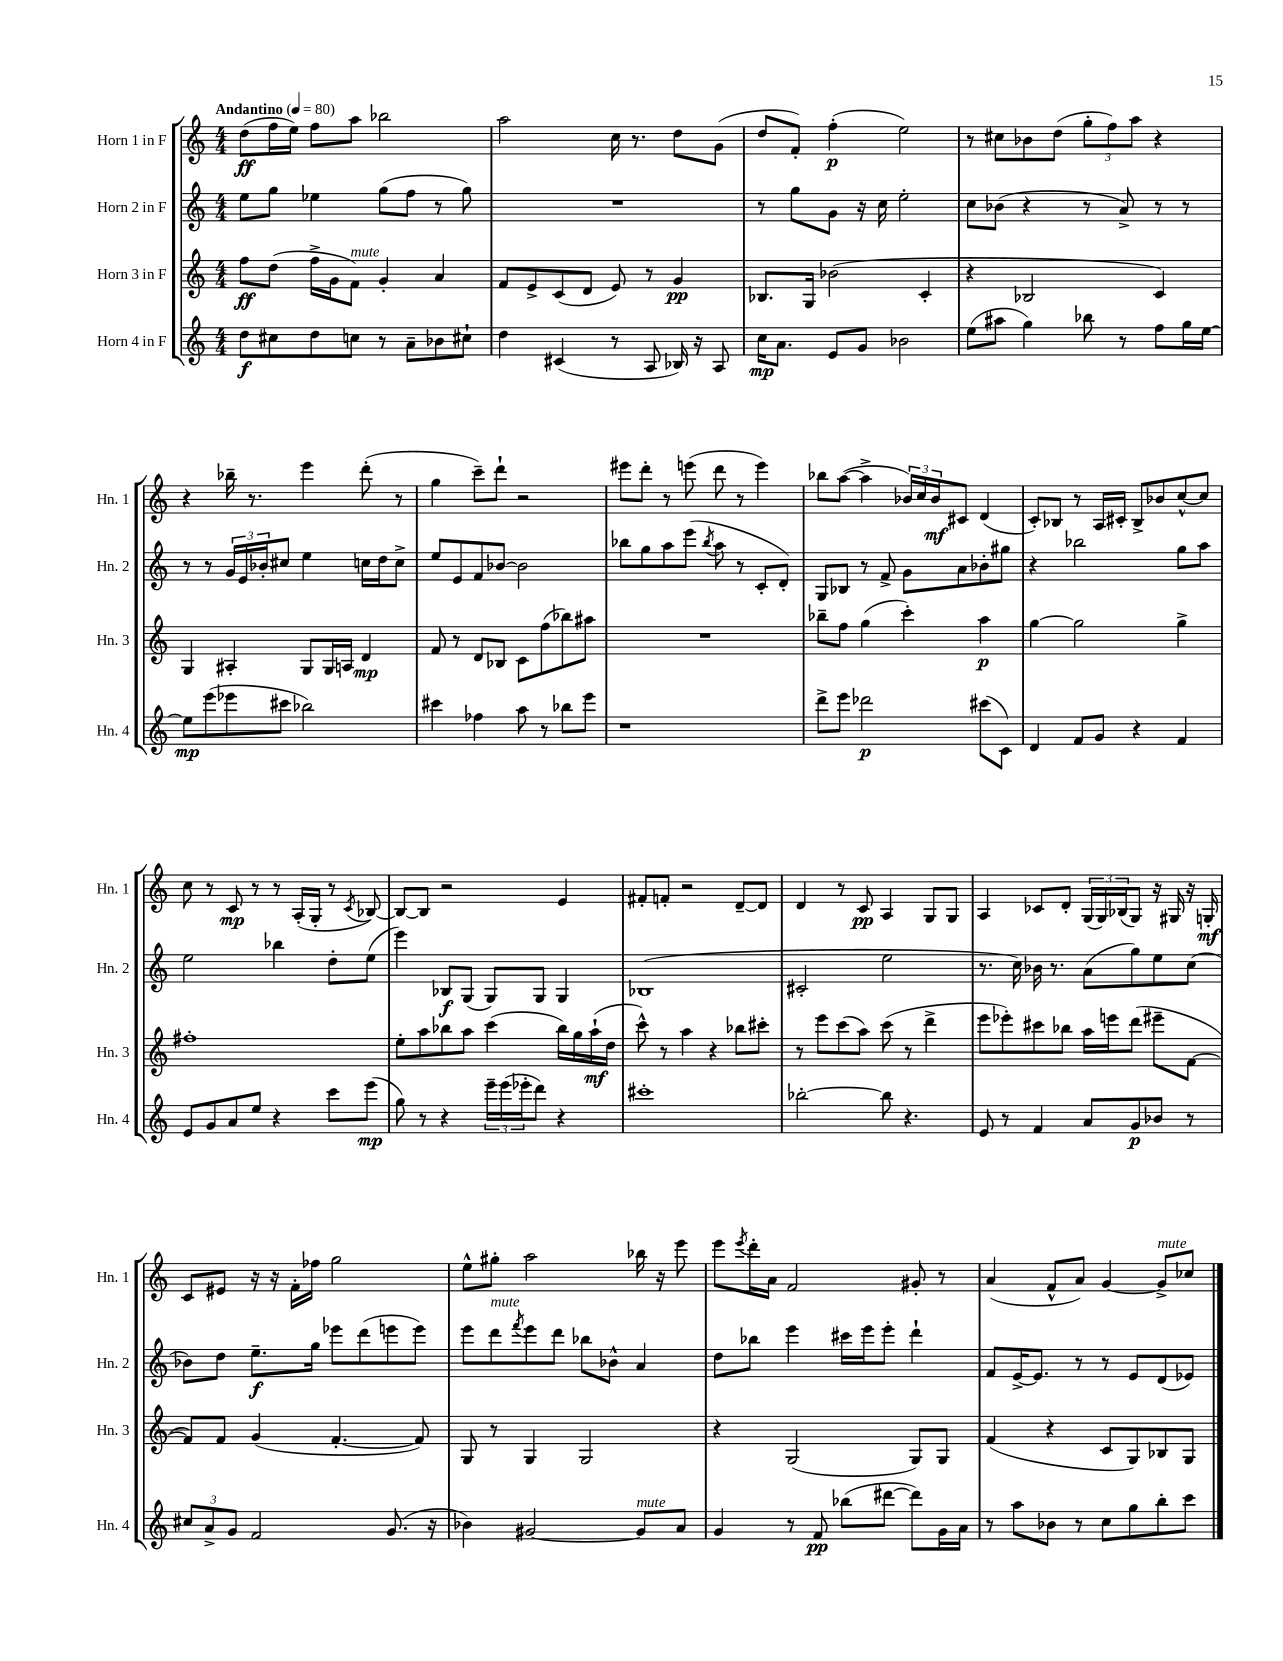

**kern	**dynam	**kern	**dynam	**kern	**dynam	**kern	**dynam
*part4	*part4	*part3	*part3	*part2	*part2	*part1	*part1
*staff4	*staff4	*staff3	*staff3	*staff2	*staff2	*staff1	*staff1
*I"Horn 4 in F	*	*I"Horn 3 in F	*	*I"Horn 2 in F	*	*I"Horn 1 in F	*
*I'Hn. 4	*	*I'Hn. 3	*	*I'Hn. 2	*	*I'Hn. 1	*
*clefG2	*	*clefG2	*	*clefG2	*	*clefG2	*
*k[]	*	*k[]	*	*k[]	*	*k[]	*
*M4/4	*	*M4/4	*	*M4/4	*	*M4/4	*
*MM80	*	*MM80	*	*MM80	*	*MM80	*
=1	=1	=1	=1	=1	=1	=1	=1
!	!	!	!	!	!	!LO:TX:a:B:t=Andantino	!
8dd\L	f	8ff\L	ff	8ee\L	.	(8dd\L	ff
8cc#X\	.	(8dd\J	.	8gg\J	.	16ff\L	.
.	.	.	.	.	.	16ee\JJ)	.
8dd\	.	16ff^\LL	.	4ee-X\	.	8ff\L	.
.	.	16g\J	.	.	.	.	.
!	!	!LO:TX:a:i:t=mute	!	!	!	!	!
8ccn\J	.	8f\J)	.	.	.	8aa\J	.
8r	.	4g'/	.	(8gg\L	.	2bb-X\	.
8a~\L	.	.	.	8ff\J	.	.	.
8b-X\	.	4a/	.	8r	.	.	.
8cc#X`\J	.	.	.	8gg\)	.	.	.
=2	=2	=2	=2	=2	=2	=2	=2
4dd\	.	8f/L	.	1r	.	2aa\	.
.	.	8e^/	.	.	.	.	.
(4c#X/	.	(8c/	.	.	.	.	.
.	.	8d/J	.	.	.	.	.
8r	.	8e/)	.	.	.	16cc\	.
.	.	.	.	.	.	8.r	.
8A/	.	8r	.	.	.	.	.
16B-X/)	.	4g/	pp	.	.	8dd\L	.
16r	.	.	.	.	.	.	.
8A/	.	.	.	.	.	(8g\J	.
=3	=3	=3	=3	=3	=3	=3	=3
16cc\KL	mp	8.B-X/L	.	8r	.	8dd/L	.
8.a\J	.	.	.	.	.	.	.
.	.	.	.	8gg\L	.	8f'/J)	.
.	.	16G/Jk	.	.	.	.	.
8e/L	.	(2b-X\	.	8g\J	.	(4ff'\	p
8g/J	.	.	.	16r	.	.	.
.	.	.	.	16cc\	.	.	.
2b-X\	.	.	.	2ee'\	.	2ee\)	.
.	.	4c'/	.	.	.	.	.
=4	=4	=4	=4	=4	=4	=4	=4
(8ee\L	.	4r	.	8cc\L	.	8r	.
8aa#X\J	.	.	.	(8b-X\J	.	8cc#X\L	.
4gg\)	.	2B-X/	.	4r	.	8b-X\	.
.	.	.	.	.	.	(8dd\J	.
8bb-X\	.	.	.	8r	.	12gg'\L	.
.	.	.	.	.	.	12ff\)	.
8r	.	.	.	8a^/)	.	.	.
.	.	.	.	.	.	12aa\J	.
8ff\L	.	4c/)	.	8r	.	4r	.
16gg\L	.	.	.	8r	.	.	.
[16ee\JJ	.	.	.	.	.	.	.
!!LO:LB:g=z
=5	=5	=5	=5	=5	=5	=5	=5
8ee\L]	mp	4G/	.	8r	.	4r	.
(8eee\	.	.	.	8r	.	.	.
8eee-X\	.	4A#X'/	.	24g/LL	.	16bb-X~\	.
.	.	.	.	24e/	.	.	.
.	.	.	.	.	.	8.r	.
.	.	.	.	24b-X'/J	.	.	.
8ccc#X\J	.	.	.	8cc#X/J	.	.	.
2bb-X\)	.	8G/L	.	4ee\	.	4eee\	.
.	.	16G/L	.	.	.	.	.
.	.	16An/JJ	.	.	.	.	.
.	.	4d/	mp	16ccn\LL	.	(8ddd'\	.
.	.	.	.	16dd\J	.	.	.
.	.	.	.	8cc^\J	.	8r	.
=6	=6	=6	=6	=6	=6	=6	=6
4ccc#X\	.	8f/	.	8ee/L	.	4gg\	.
.	.	8r	.	8e/	.	.	.
4ff-X\	.	8d/L	.	8f/	.	8ccc~\L)	.
.	.	8B-X/J	.	[8b-X/J	.	8ddd`\J	.
8aa\	.	8c\L	.	2b-\]	.	2r	.
8r	.	(8ff\	.	.	.	.	.
8bb-X\L	.	8bb-X\)	.	.	.	.	.
8eee\J	.	8aa#X\J	.	.	.	.	.
=7	=7	=7	=7	=7	=7	=7	=7
1r	.	1r	.	8bb-X\L	.	8eee#X\L	.
.	.	.	.	8gg\	.	8ddd'\J	.
.	.	.	.	8aa\	.	8r	.
.	.	.	.	(8eee\J	.	(8eeen\	.
.	.	.	.	8qbb-/	.	.	.
.	.	.	.	8aa\	.	8ddd\	.
.	.	.	.	8r	.	8r	.
.	.	.	.	8c'/L	.	4eee\)	.
.	.	.	.	8d'/J)	.	.	.
=8	=8	=8	=8	=8	=8	=8	=8
8ddd^\L	.	8bb-X~\L	.	8G/L	.	8bb-X\L	.
8eee\J	.	8ff\J	.	8B-X/J	.	([8aa\J	.
2ddd-X\	p	(4gg\	.	8r	.	4aa^\]	.
.	.	.	.	8f^/	.	.	.
.	.	4ccc'\)	.	8g\L	.	24b-X/LL)	.
.	.	.	.	.	.	24cc/	.
.	.	.	.	.	.	24b-/J	mf
.	.	.	.	8a\	.	8c#X/J	.
(8ccc#X\L	.	4aa\	p	8b-X'\	.	(4d/	.
8c\J)	.	.	.	8gg#X\J	.	.	.
=9	=9	=9	=9	=9	=9	=9	=9
4d/	.	[4gg\	.	4r	.	8c'/L)	.
.	.	.	.	.	.	8B-X/J	.
8f/L	.	2gg\]	.	2bb-X\	.	8r	.
8g/J	.	.	.	.	.	16A/LL	.
.	.	.	.	.	.	16c#X'/JJ	.
4r	.	.	.	.	.	8B-^/L	.
.	.	.	.	.	.	8b-X/	.
4f/	.	4gg^\	.	8gg\L	.	[8cc^^/	.
.	.	.	.	8aa\J	.	8cc/J]	.
!!LO:LB:g=z
=10	=10	=10	=10	=10	=10	=10	=10
8e/L	.	1ff#X'	.	2ee\	.	8cc\	.
8g/	.	.	.	.	.	8r	.
8a/	.	.	.	.	.	8c/	mp
8ee/J	.	.	.	.	.	8r	.
4r	.	.	.	4bb-X\	.	8r	.
.	.	.	.	.	.	(16A'/LL	.
.	.	.	.	.	.	16G'/JJ	.
8ccc\L	.	.	.	8dd'\L	.	8r	.
.	.	.	.	.	.	8qc/	.
(8eee\J	mp	.	.	(8ee\J	.	[8B-X/)	.
=11	=11	=11	=11	=11	=11	=11	=11
8gg\)	.	8ee'\L	.	4eee\)	.	8B-/L_	.
8r	.	8aa\	.	.	.	8B-/J]	.
4r	.	8bb-X\	.	8B-X/L	f	2r	.
.	.	8aa\J	.	(8G/J	.	.	.
24eee~\LL	.	(4ccc\	.	8G/L)	.	.	.
(24eee\	.	.	.	.	.	.	.
24eee-X'\J	.	.	.	.	.	.	.
8ddd\J)	.	.	.	8G/J	.	.	.
4r	.	16bb-\LL)	.	4G/	.	4e/	.
.	.	16gg\	.	.	.	.	.
.	.	(16aa`\	mf	.	.	.	.
.	.	16dd\JJ	.	.	.	.	.
=12	=12	=12	=12	=12	=12	=12	=12
1ccc#X'	.	8ccc^^\)	.	(1B-X	.	8f#X'/L	.
.	.	8r	.	.	.	8fn'/J	.
.	.	4aa\	.	.	.	2r	.
.	.	4r	.	.	.	.	.
.	.	8bb-X\L	.	.	.	[8d~/L	.
.	.	8ccc#X'\J	.	.	.	8d/J]	.
=13	=13	=13	=13	=13	=13	=13	=13
[2bb-X'\	.	8r	.	2c#X'/	.	4d/	.
.	.	8eee\L	.	.	.	.	.
.	.	(8ccc\	.	.	.	8r	.
.	.	8aa\J)	.	.	.	8c/	pp
8bb-\]	.	(8ccc\	.	2ee\	.	4A/	.
4.r	.	8r	.	.	.	.	.
.	.	4ddd^\	.	.	.	8G/L	.
.	.	.	.	.	.	8G/J	.
=14	=14	=14	=14	=14	=14	=14	=14
8e/	.	8eee\L	.	8.r	.	4A/	.
8r	.	8eee-X'\)	.	.	.	.	.
.	.	.	.	16cc\)	.	.	.
4f/	.	8ccc#X\	.	16b-X\	.	8c-X/L	.
.	.	.	.	8.r	.	.	.
.	.	8bb-X\J	.	.	.	8d'/J	.
8a/L	.	16aa\LL	.	(8a\L	.	(24G/LL	.
.	.	.	.	.	.	24G/)	.
.	.	16eeen\J	.	.	.	.	.
.	.	.	.	.	.	(24B-X/J	.
8g/	p	(8ddd\J	.	8gg\)	.	8G/J)	.
8b-X/J	.	8eee#X~\L	.	8ee\	.	16r	.
.	.	.	.	.	.	16G#X/	.
8r	.	[8f\J	.	(8cc\J	.	16r	.
.	.	.	.	.	.	16Gn'/	mf
!!LO:LB:g=z
=15	=15	=15	=15	=15	=15	=15	=15
12cc#X/L	.	8f/L])	.	8b-X\L)	.	8c/L	.
12a^/	.	.	.	.	.	.	.
.	.	8f/J	.	8dd\J	.	8e#X/J	.
12g/J	.	.	.	.	.	.	.
2f/	.	(4g/	.	8.ee~\L	f	16r	.
.	.	.	.	.	.	16r	.
.	.	.	.	.	.	16f'\LL	.
.	.	.	.	16gg\Jk	.	16ff-X\JJ	.
.	.	[4.f'/	.	8eee-X\L	.	2gg\	.
.	.	.	.	(8ddd\	.	.	.
(8.g/	.	.	.	8eeen\	.	.	.
.	.	8f/])	.	8eee\J)	.	.	.
16r	.	.	.	.	.	.	.
=16	=16	=16	=16	=16	=16	=16	=16
4b-X\)	.	8G/	.	8eee\L	.	8ee^^\L	.
!	!	!	!	!LO:TX:a:i:t=mute	!	!	!
.	.	8r	.	8ddd\	.	8gg#X'\J	.
.	.	.	.	8qfff/	.	.	.
[2g#X/	.	4G/	.	8eee\	.	2aa\	.
.	.	.	.	8ddd\J	.	.	.
.	.	2G/	.	8bb-X\L	.	.	.
.	.	.	.	8b-X^^\J	.	.	.
!LO:TX:a:i:t=mute	!	!	!	!	!	!	!
8g#/L]	.	.	.	4a/	.	16bb-X\	.
.	.	.	.	.	.	16r	.
8a/J	.	.	.	.	.	8eee\	.
=17	=17	=17	=17	=17	=17	=17	=17
4g/	.	4r	.	8dd\L	.	8eee\L	.
.	.	.	.	.	.	8qeee/	.
.	.	.	.	8bb-X\J	.	16ddd'\L	.
.	.	.	.	.	.	16a\JJ	.
8r	.	(2G/	.	4eee\	.	2f/	.
8f/	pp	.	.	.	.	.	.
(8bb-X\L	.	.	.	16ccc#X\LL	.	.	.
.	.	.	.	16eee\J	.	.	.
[8ddd#X\J	.	.	.	8eee'\J	.	.	.
8ddd#\L])	.	8G/L)	.	4ddd`\	.	8g#X'/	.
16g\L	.	8G/J	.	.	.	8r	.
16a\JJ	.	.	.	.	.	.	.
=18	=18	=18	=18	=18	=18	=18	=18
8r	.	(4f/	.	8f/L	.	(4a/	.
8aa\L	.	.	.	[16e^/K	.	.	.
.	.	.	.	8.e/J]	.	.	.
8b-X\J	.	4r	.	.	.	8f^^/L	.
8r	.	.	.	8r	.	8a/J)	.
8cc\L	.	8c/L	.	8r	.	[4g/	.
8gg\	.	8G/)	.	8e/L	.	.	.
!	!	!	!	!	!	!LO:TX:a:i:t=mute	!
8bb'\	.	8B-X/	.	(8d/	.	8g^/L]	.
8ccc\J	.	8G/J	.	8e-X/J)	.	8cc-X/J	.
==	==	==	==	==	==	==	==
*-	*-	*-	*-	*-	*-	*-	*-
